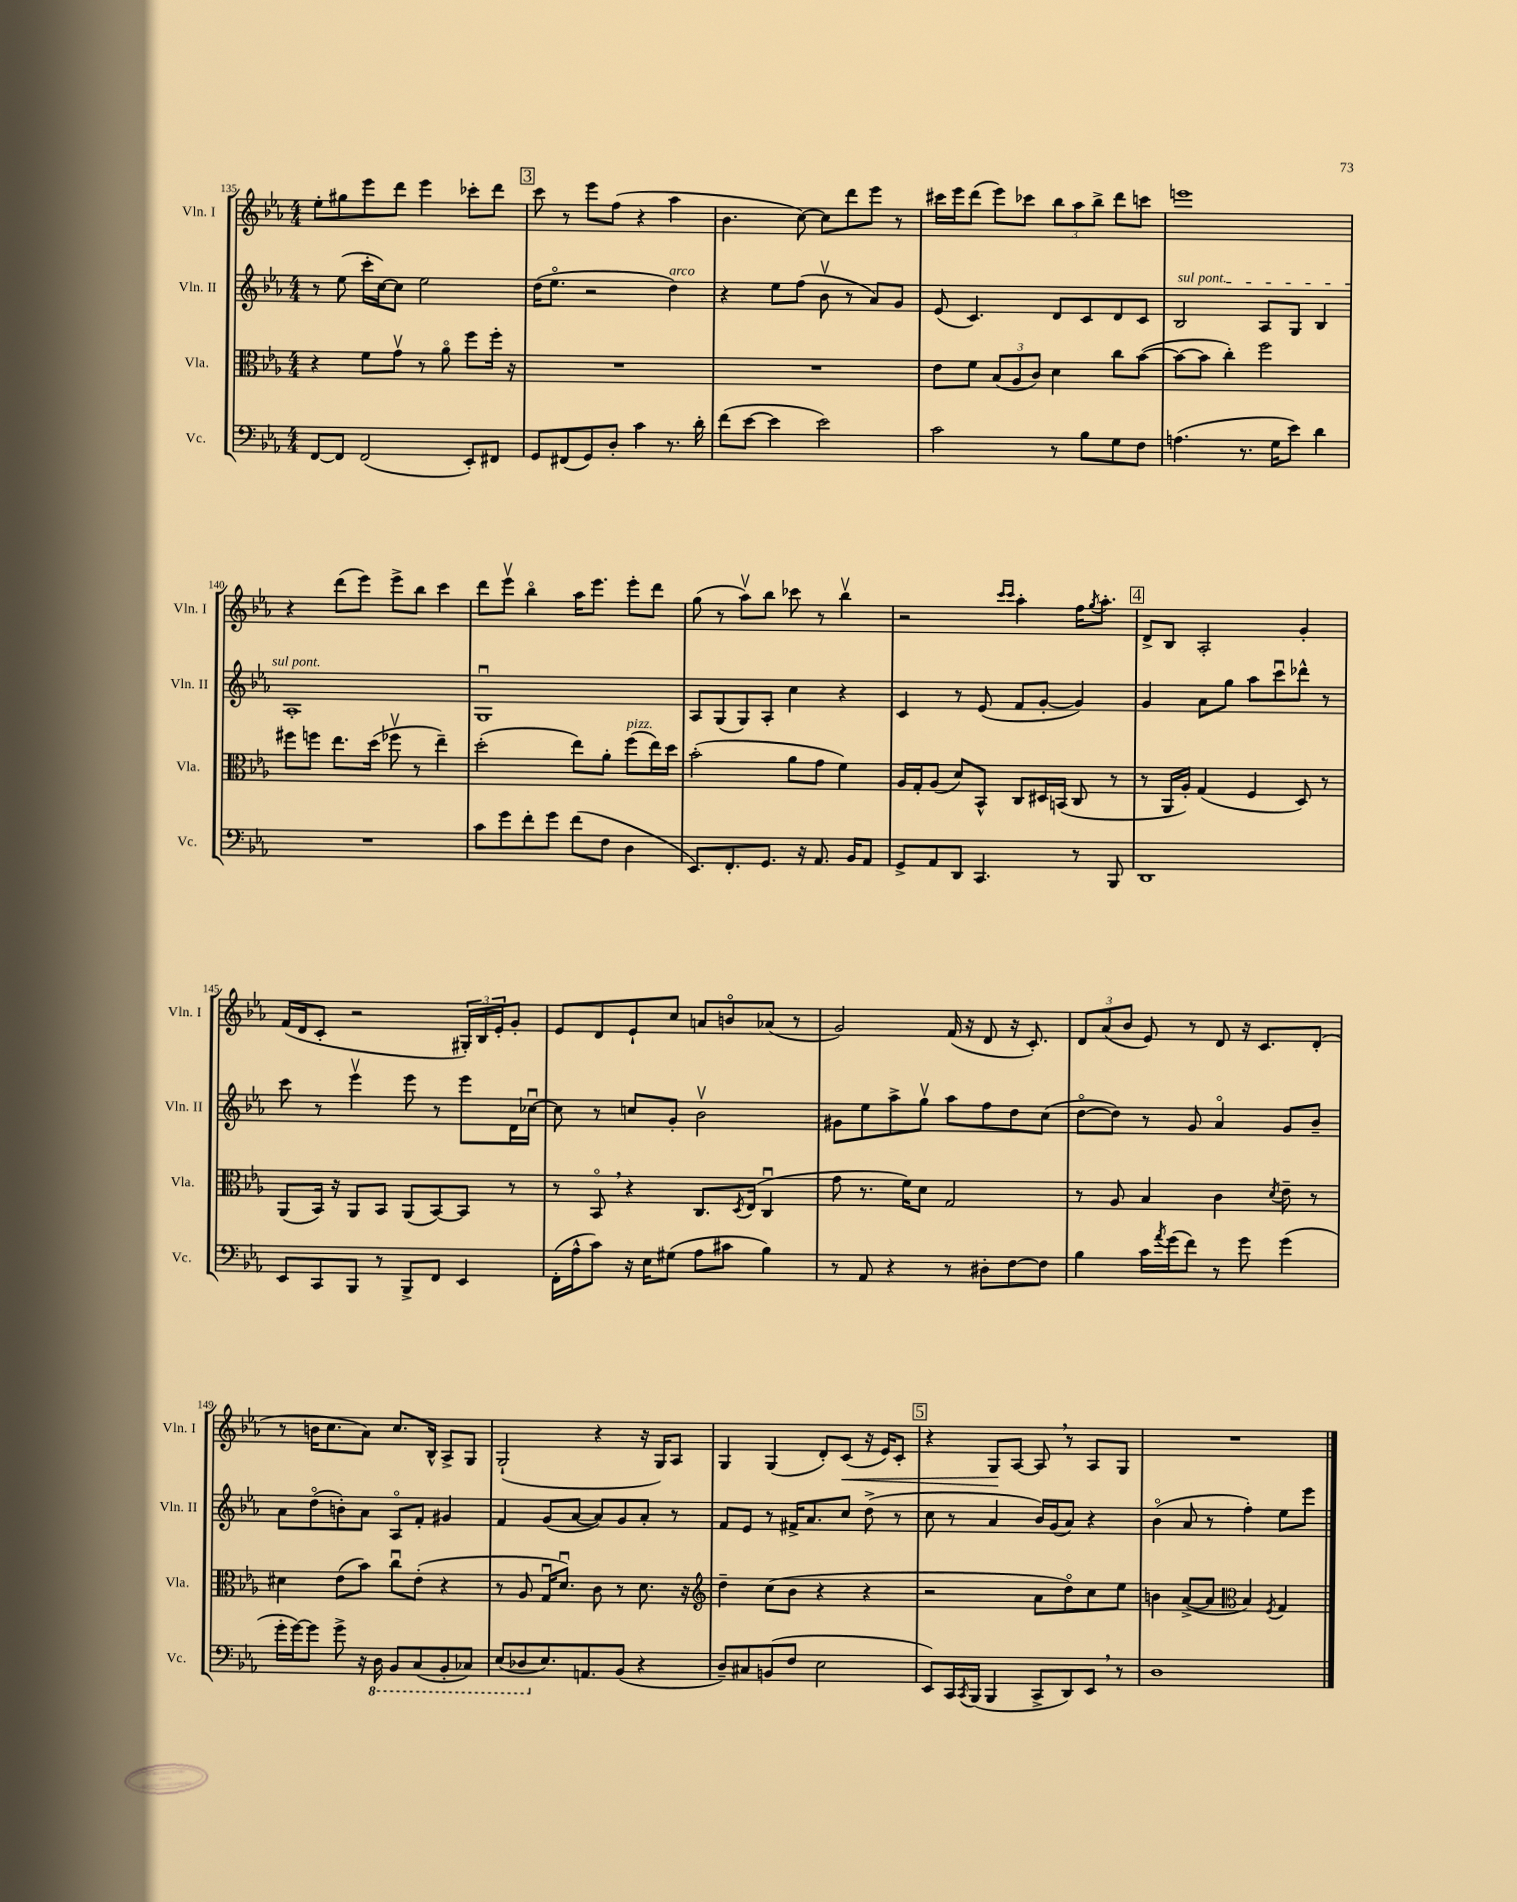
<<
\new StaffGroup <<
\new Staff = "s0" \with { instrumentName = "Vln. I" shortInstrumentName = "Vln. I" } {
    \clef treble \key ees \major \numericTimeSignature \time 4/4
    ees''8-. gis''8 ees'''8 d'''8 ees'''4 ces'''8-. d'''8 |
    \mark \markup { \box "3" } c'''8 r8 ees'''8 f''8( r4 aes''4 |
    bes'4. c''8~) c''8 d'''8 ees'''8 r8 |
    cis'''16 ees'''16 d'''8( ees'''8) ces'''8 \tuplet 3/2 { bes''8 aes''8 bes''8-> } d'''8 c'''8 |
    e'''1 |
    r4 d'''8( ees'''8) ees'''8-> bes''8 c'''4 |
    d'''8 ees'''8\upbow bes''4\flageolet aes''16 ees'''8. ees'''8-. d'''8 |
    g''8( r8 aes''8\upbow) bes''8 ces'''8 r8 bes''4\upbow |
    r2 \grace { c'''16 c'''16 } aes''4-. f''16 \acciaccatura { g''8 } aes''8.-. |
    \mark \markup { \box "4" } d'8-> bes8 aes2-. g'4-. |
    f'16( d'16 c'8-. r2 \tuplet 3/2 { gis16-.) bes16 ees'16-. } g'8-. |
    ees'8 d'8 ees'8-! c''8 a'8 b'8\flageolet aes'8( r8 |
    g'2) f'16( r16 d'8 r16 c'8.-.) |
    \tuplet 3/2 { d'8 aes'8( bes'8 } ees'8) r8 d'8 r16 c'8. d'8-.( |
    r8 b'16 c''8. aes'8) c''8. bes16-^ aes8-> g8 |
    g2-!( r4 r16 g16) aes8 |
    g4 g4( d'8-.) c'8\<( r16 ees'16) c'8-. |
    \mark \markup { \box "5" } r4 g8\! aes8~ aes8 \breathe r8 aes8 g8 |
    R1 \bar "|." |
}
\new Staff = "s1" \with { instrumentName = "Vln. II" shortInstrumentName = "Vln. II" } {
    \clef treble \key ees \major \numericTimeSignature \time 4/4
    r8 ees''8( c'''16-. c''16~) c''8 ees''2 |
    \mark \markup { \box "3" } d''16( ees''8.\flageolet r2 d''4^\markup { \italic "arco" }) |
    r4 ees''8 f''8( bes'8\upbow r8 aes'8) g'8 |
    ees'8( c'4.) d'8 c'8 d'8 c'8 |
    \once \override TextSpanner.bound-details.left.text = \markup { \italic "sul pont." } bes2\startTextSpan aes8 g8 bes4 |
    aes1-.\stopTextSpan |
    g1\downbow |
    aes8 g8( g8) aes8-. c''4 r4 |
    c'4 r8 ees'8( f'8 g'8~-. g'4) |
    \mark \markup { \box "4" } g'4 aes'8 g''8 aes''8 c'''8\downbow des'''8-^ r8 |
    c'''8 r8 ees'''4\upbow ees'''8 r8 ees'''8 d'16 ces''16~\downbow |
    ces''8 r8 c''8 g'8-. bes'2\upbow |
    gis'8 ees''8 aes''8-> g''8\upbow aes''8 f''8 d''8 c''8( |
    d''8~\flageolet d''8) r8 g'8 aes'4\flageolet g'8 bes'8-- |
    aes'8 d''8\flageolet( b'8-.) aes'8 aes8\flageolet f'8-. gis'4 |
    f'4 g'8( aes'8~ aes'8) g'8 aes'8-. r8 |
    f'8 ees'8 r8 fis'16-> aes'8. c''8 d''8->( r8 |
    \mark \markup { \box "5" } c''8 r8 aes'4 bes'16) g'16( aes'8) r4 |
    bes'4\flageolet( aes'8 r8 f''4-.) ees''8 ees'''8 \bar "|." |
}
\new Staff = "s2" \with { instrumentName = "Vla." shortInstrumentName = "Vla." } {
    \clef alto \key ees \major \numericTimeSignature \time 4/4
    r4 f'8 g'8\upbow r8 aes'8\flageolet f''8 f''16-. r16 |
    \mark \markup { \box "3" } R1 |
    R1 |
    ees'8 f'8 \tuplet 3/2 { bes8( aes8 c'8) } d'4 c''8 bes'8~( |
    bes'8~ bes'8 c''4-.) f''2 |
    fis''8 f''8 ees''8. d''16( fes''8\upbow r8 ees''4--) |
    d''2-.( ees''8) aes'8-. f''8^\markup { \italic "pizz." }( ees''16) d''16 |
    bes'2-.( aes'8 g'8 f'4) |
    aes16 g16-. aes8( d'8) bes,8-^ c8 dis16 b,16( c8 r8 |
    \mark \markup { \box "4" } r8 aes,16 aes16-.) g4( f4 d8) r8 |
    aes,8( bes,16) r16 aes,8 bes,8 aes,8( bes,8~) bes,8 r8 |
    r8 bes,8\flageolet \breathe r4 c8. \acciaccatura { d8 } ees16( c4\downbow |
    g'8 r8. f'16) d'8 g2 |
    r8 aes8 bes4 c'4 \acciaccatura { d'8 } ees'8-- r8 |
    dis'4 ees'8( bes'8) c''8\downbow ees'8-.( r4 |
    r8 aes8 g16\downbow d'8.\downbow) c'8 r8 d'8. r16 |
    \clef treble d''4-- c''8( bes'8 r4 r4 |
    \mark \markup { \box "5" } r2 aes'8 d''8\flageolet) c''8 ees''8 |
    b'4 aes'8~->( aes'8 \clef alto bes4) \acciaccatura { f8 } g4 \bar "|." |
}
\new Staff = "s3" \with { instrumentName = "Vc." shortInstrumentName = "Vc." } {
    \clef bass \key ees \major \numericTimeSignature \time 4/4
    f,8~ f,8 f,2( ees,8-.) fis,8 |
    \mark \markup { \box "3" } g,8 fis,8( g,8) d8-. c'4 r8. d'16-. |
    f'8( ees'8~ ees'4 ees'2) |
    c'2 r8 bes8 g8 f8 |
    a4.( r8. g16 ees'8) d'4 |
    R1 |
    c'8 g'8 f'8-. g'8 f'8( f8 d4 |
    ees,8.) f,8.-. g,8. r16 aes,8. bes,16 aes,8 |
    g,8-> aes,8 d,8 c,4. r8 bes,,8 |
    \mark \markup { \box "4" } d,1 |
    ees,8 c,8 bes,,8 r8 bes,,8-> f,8 ees,4 |
    f,16-.( aes16-^ c'8) r16 ees16 gis8( aes8 cis'8 bes4) |
    r8 aes,8 r4 r8 dis8-. f8~ f8 |
    bes4 c'16 \acciaccatura { aes'8 } g'16( f'8) r8 g'8 g'4( |
    g'16-. g'16~) g'8 g'8-> r16 \ottava #-1 d,16 bes,,8 c,8( bes,,8-. ces,8) |
    ees,8( des,8 \ottava #0 ees8.) a,8. bes,8( r4 |
    d8--) cis8 b,8( f8 ees2 |
    \mark \markup { \box "5" } ees,8) c,16 \acciaccatura { c,8 } bes,,16( bes,,4 c,8-> d,8) ees,8 \breathe r8 |
    d1 \bar "|." |
}
>>
>>
\layout { \context { \Score currentBarNumber = #135 } }
